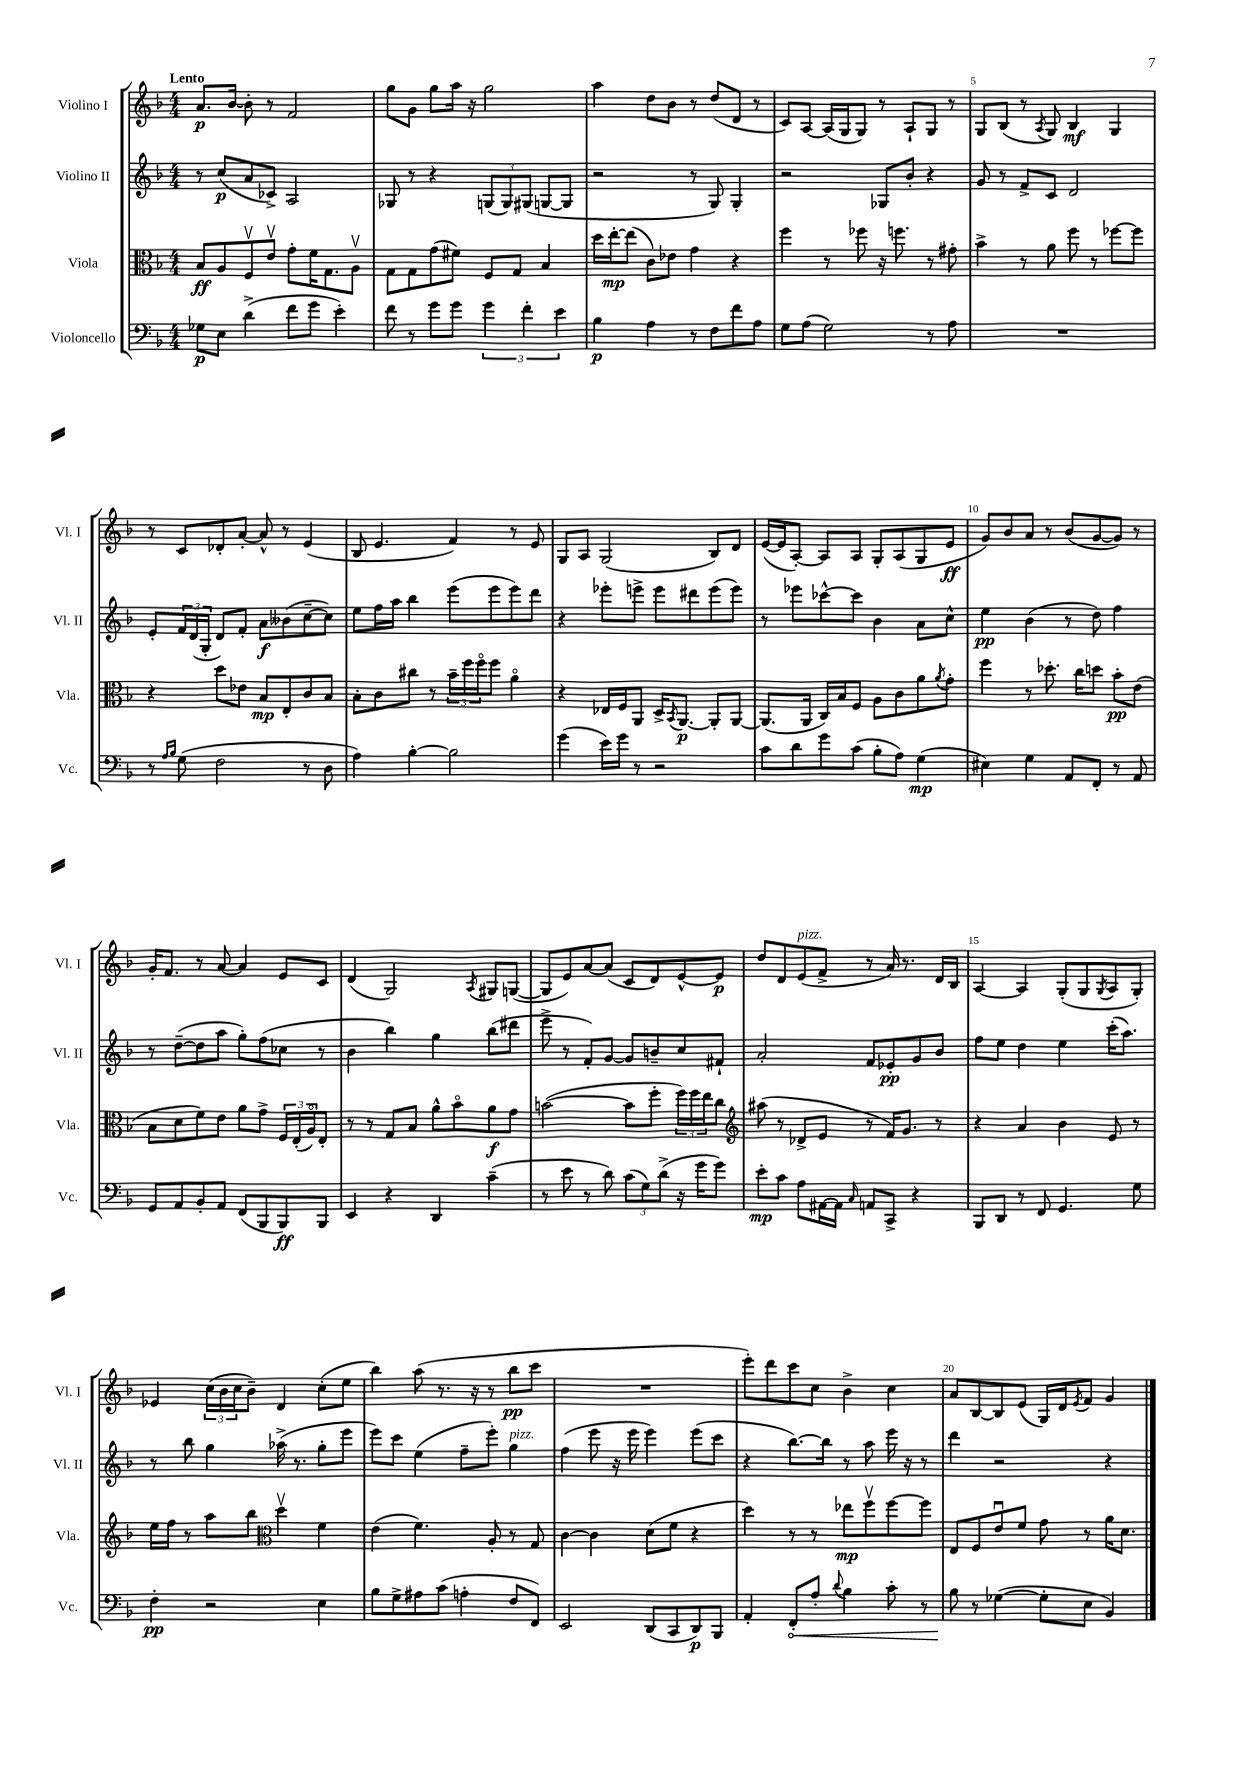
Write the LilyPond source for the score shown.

<<
\new StaffGroup <<
\new Staff = "s0" \with { instrumentName = "Violino I" shortInstrumentName = "Vl. I" } {
    \clef treble \key f \major \numericTimeSignature \time 4/4 \tempo "Lento"
    a'8.\p bes'16~ bes'8-. r8 f'2 |
    g''8 g'8 g''8 a''16 r16 g''2 |
    a''4 d''8 bes'8 r8 d''8( d'8 r8 |
    c'8) a8~ a16( g16 g8) r8 a8-! g8 r8 |
    g8 bes8( r8 \acciaccatura { a8 } g8) bes4\mf g4 |
    r8 c'8 des'8-. a'8~-. a'8-^ r8 e'4( |
    bes8 e'4. f'4) r8 e'8 |
    g8 a8 g2( bes8) d'8 |
    e'16~( e'16 a8~-.) a8 a8 g8-. a8( g8 e'8\ff |
    g'8) bes'8 a'8 r8 bes'8( g'8~ g'8) r8 |
    g'16-. f'8. r8 a'8~ a'4 e'8 c'8 |
    d'4( g2) \acciaccatura { a8 } gis8 g8~( |
    g8 e'8) a'8~ a'8( c'8 d'8) e'8~-^ e'8\p |
    d''8 d'8 e'8^\markup { \italic "pizz." }( f'8-> r8 a'16) r8. d'16 bes16 |
    a4~ a4 g8-.( g8 \acciaccatura { g8 } a8 g8-.) |
    ees'4 \tuplet 3/2 { c''16( bes'16 c''16 } bes'8--) d'4 c''8-.( e''8 |
    bes''4) a''8( r8. r16 r8 bes''8\pp c'''8 |
    R1 |
    e'''8-.) d'''8 c'''8 c''8 bes'4-> c''4 |
    a'8 bes8~ bes8 e'8( g16) d'16 \acciaccatura { e'8 } f'8 g'4 \bar "|." |
}
\new Staff = "s1" \with { instrumentName = "Violino II" shortInstrumentName = "Vl. II" } {
    \clef treble \key f \major \numericTimeSignature \time 4/4
    r8 c''8\p( a'8 ces'8->) a2 |
    ges8 r8 r4 \tuplet 3/2 { g8( g8) gis8( } g8~ g8 |
    r2 r8 g8) g4-. |
    r2 ges8 bes'8-. r4 |
    g'8 r8 f'8-> c'8 d'2 |
    e'8-. \tuplet 3/2 { f'16 d'16( g16-. } d'8) f'8-. a'8\f beses'8( c''8~-- c''8) |
    e''8 f''16 a''16 bes''4 e'''8( e'''8 e'''8) d'''8 |
    r4 ees'''8-. e'''8-> e'''8 dis'''8 e'''8( e'''8) |
    r8 ees'''8 ces'''8~-^ ces'''8 bes'4 a'8 c''8-^ |
    e''4\pp bes'4( r8 d''8) f''4 |
    r8 d''8~--( d''8 a''8 g''8-.) f''8( ces''8 r8 |
    bes'4 bes''4) g''4 bes''8( dis'''8 |
    e'''8-> r8 f'8-.) g'8~ g'8 b'8-- c''8 fis'8-! |
    a'2-. f'8 ees'8-.\pp g'8 bes'8 |
    f''8 e''8 d''4 e''4 c'''16-.( a''8.) |
    r8 bes''8 g''4 aes''16->( r8. g''8-. e'''8 |
    e'''8) c'''8 e''4( f''8-- e'''8-.) g''4^\markup { \italic "pizz." } |
    f''4( e'''8 r16 e'''16 e'''4) e'''8( c'''8 |
    r4 bes''8.~) bes''16 r8 a''8 e'''16 r16 r8 |
    d'''4 r2 r4 \bar "|." |
}
\new Staff = "s2" \with { instrumentName = "Viola" shortInstrumentName = "Vla." } {
    \clef alto \key f \major \numericTimeSignature \time 4/4
    bes8\ff a8 f8\upbow e'8\upbow g'8-. f'16 g8. a8\upbow |
    g8 g8 g'8( fis'8) f8 g8 bes4 |
    d''16 e''16~-.\mp e''8( c'8) ees'8 g'4 r4 |
    f''4 r8 fes''8 r16 f''8. r8 gis'8-. |
    bes'4-> r8 a'8 f''8 r8 fes''8~ fes''8 |
    r4 d''8 ees'8 bes8\mp e8-. c'8 bes8 |
    bes8-. c'8 cis''8 r8 \tuplet 3/2 { bes'16-- f''16 f''16\flageolet } f''8 a'4\flageolet |
    r4 ees16 f16 a,8 d16-> \acciaccatura { bes,8 } a,8.~\p a,8-. a,8~ |
    a,8.( a,16 c16) bes16 f8 a8 c'8 a'8 \acciaccatura { a'8 } g'8-. |
    f''4 r8 des''8.-. c''16 d''8 bes'8-.\pp e'8( |
    bes8 d'8 f'8) e'8 a'8 g'8-> \tuplet 3/2 { f16 e16-.( a16\flageolet) } e8-. |
    r8 r8 g8 bes8 a'8-^ bes'8\flageolet a'8\f g'8 |
    b'2~( b'8 f''8-. \tuplet 3/2 { f''16) f''16 e''16 } c''8 |
    \clef treble ais''8( r8 des'8-> e'8 r8 f'16) g'8. r8 |
    r4 a'4 bes'4 e'8 r8 |
    e''16 f''16 r8 a''8 bes''8 \clef alto d''4\upbow f'4 |
    e'4( f'4.) a8-. r8 g8 |
    c'4~ c'4 d'8( f'8 r4 |
    d''4) r8 r8 ees''8\mp f''8\upbow f''8~ f''8 |
    e8 f8 e'8\downbow f'8 g'8 r8 a'16 d'8. \bar "|." |
}
\new Staff = "s3" \with { instrumentName = "Violoncello" shortInstrumentName = "Vc." } {
    \clef bass \key f \major \numericTimeSignature \time 4/4
    ges8\p e8 d'4->( f'8 g'8 e'4-.) |
    f'8 r8 g'8 g'8 \tuplet 3/2 { g'4 f'4-. e'4 } |
    bes4\p a4 r8 f8 f'8 a8 |
    g8 a8( g2) r8 a8 |
    R1 |
    r8 \grace { a16 bes16 } g8( f2 r8 d8 |
    a4) bes4~-. bes2 |
    g'4( e'16) g'16 r8 r2 |
    c'8 d'8 g'8 c'8( bes8-. a8) g4\mp( |
    eis4) g4 a,8 f,8-. r8 a,8 |
    g,8 a,8 bes,8-. a,8 f,8( bes,,8 bes,,8\ff) bes,,8 |
    e,4 r4 d,4 c'4--( |
    r8 e'8 r8 d'8) \tuplet 3/2 { c'8( g8) d'8->( } r16 g'16 g'8) |
    e'8-.\mp c'8 a8 ais,16~ ais,16 \grace { c16 } a,8 c,8-> r4 |
    bes,,8 d,8 r8 f,8 g,4. g8 |
    f4-.\pp r2 e4 |
    bes8 g8-> ais8 c'8( a4-. f8 f,8) |
    e,2 d,8( c,8 d,8\p) bes,,8 |
    a,4-. \once \override Hairpin.circled-tip = ##t f,8-.\< a8-. \appoggiatura { d'8 } bes4 c'8-. r8 |
    bes8\! r8 ges4~( ges8-. e8 bes,4) \bar "|." |
}
>>
>>
\layout { \context { \Score \override BarNumber.break-visibility = ##(#f #t #t) barNumberVisibility = #(every-nth-bar-number-visible 5) } }
